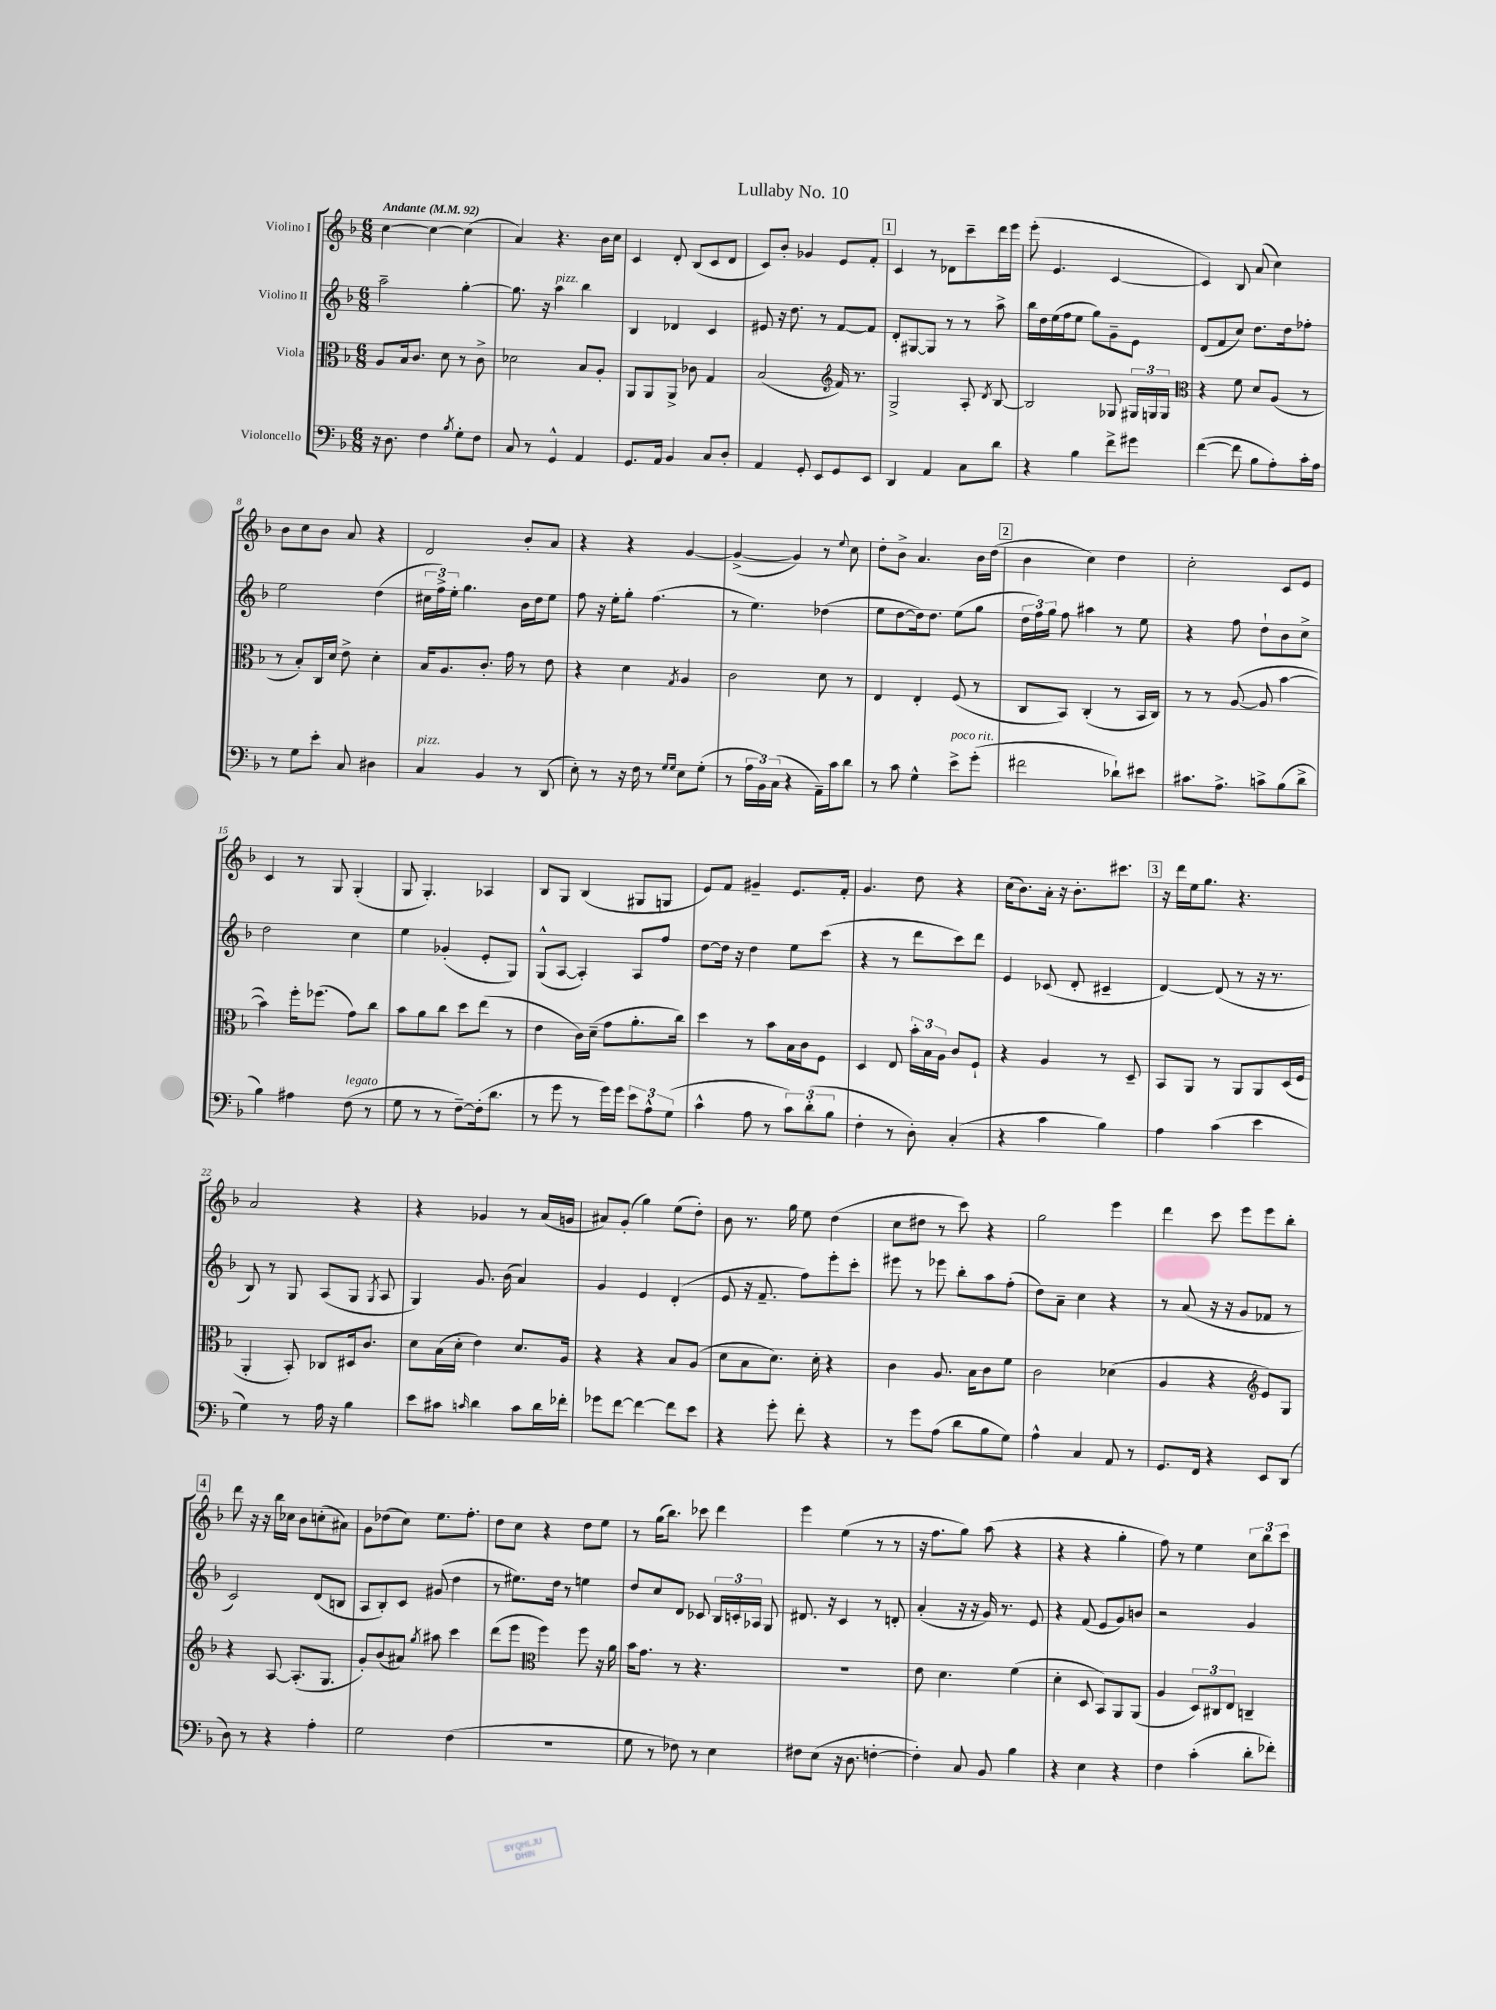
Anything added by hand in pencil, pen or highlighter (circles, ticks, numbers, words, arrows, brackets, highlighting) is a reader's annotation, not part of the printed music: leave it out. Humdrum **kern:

**kern	**kern	**kern	**kern
*part4	*part3	*part2	*part1
*staff4	*staff3	*staff2	*staff1
*I"Violoncello	*I"Viola	*I"Violino II	*I"Violino I
*clefF4	*clefC3	*clefG2	*clefG2
*k[b-]	*k[b-]	*k[b-]	*k[b-]
*M6/8	*M6/8	*M6/8	*M6/8
*MM92	*MM92	*MM92	*MM92
=1	=1	=1	=1
!	!	!	!LO:TX:a:B:t=Andante
16r	8A/L	2aa~\	[4cc\
8.D\	.	.	.
.	16B-/k	.	.
.	8.c/J	.	.
4F\	.	.	4cc\_
.	8d\	.	.
8qB-/	.	.	.
8G'\L	8r	[4gg'\	(4cc\]
8F\J	8c^\	.	.
=2	=2	=2	=2
8C/	2d-X\	8.gg\]	4a/)
8r	.	.	.
.	.	16r	.
!	!	!LO:TX:a:i:t=pizz.	!
4GG^^/	.	4aa\	4.r
4AA/	8B-/L	4bb-\	.
.	8A'/J	.	16b-\LL
.	.	.	16cc\JJ
=3	=3	=3	=3
8.GG/L	8AA/L	4B-/	4c/
.	8AA/	.	.
16AA/Jk	.	.	.
4BB-/	8AA^/J	4d-X/	8d'/
.	8c-X\	.	(8B-/L
8C/L	4G/	4c/	8c/
8D'/J	.	.	8d/J
=4	=4	=4	=4
4AA/	(2B-/	8e#X/	8c/L)
.	.	16r	8b-'/J
.	.	8.dd\	.
8GG'/	.	.	4g-X/
8EE/L	.	8r	.
*	*clefG2	*	*
8GG/	16f/)	[8f/L	8e/L
.	8.r	.	.
8EE/J	.	8f/J]	8f'/J
!!LO:REH:place=s1:t=1
=5	=5	=5	=5
4DD/	2G^/	8d'/L	4c/
.	.	[8G#X/	.
4AA/	.	8G#/J]	8r
.	.	8r	8d-X\L
8C\L	8A'/	8r	8ccc~\
.	8qd/	.	.
8d\J	[8B-/	8aa^\	16ddd\L
.	.	.	16eee\JJ
=6	=6	=6	=6
4r	2B-/]	16bb-\LL	(8eee'\
.	.	16dd\	.
.	.	(16ee\	4.e/
.	.	16ff\J	.
4B-\	.	8ee\J	.
.	.	8gg\L)	.
8f^\L	8G-X/	8g~\	[4c/
8g#X\J	24G#X/LL	8e\J	.
.	24Gn/	.	.
.	24G/JJ	.	.
=7	=7	=7	=7
*	*clefC3	*	*
([4f\	4r	(8d/L	4c/])
.	.	8f/	.
8f\]	8f\	8cc/J)	8B-/
8B-\L	8d/L	8.dd\L	(8a/
8A'\)	(8A/J	.	4cc\)
.	.	16dd\k	.
16c'\L	8r	8ff-X'\J	.
16A\JJ	.	.	.
!!LO:LB:g=z
=8	=8	=8	=8
8r	8r	2ee\	8b-\L
8G\L	8B-'/L)	.	8cc\
8e'\J	16C/L	.	8b-\J
.	16d/JJ	.	.
8C/	8e^\	.	8a/
4D#X\	4d'\	(4dd\	4r
=9	=9	=9	=9
!LO:TX:a:i:t=pizz.	!	!	!
4C/	16B-/KL	24cc#X\LL	2d/
.	.	24ff^\)	.
.	8.A/	.	.
.	.	24ee'\JJ	.
.	.	4.gg\	.
4BB-/	8.c'/J	.	.
.	16g\	.	.
8r	8r	16b-\LL	8b-'/L
.	.	16dd\J	.
(8DD/	8e\	8ee\J	8a/J
=10	=10	=10	=10
8E'\)	4r	8ff\	4r
8r	.	16r	.
.	.	16ee'\KL	.
16r	4d\	8gg'\J	4r
16F\	.	.	.
8r	.	(4.ff\	.
16qqG/LL	.	.	.
16qqG/JJ	8qG/	.	.
8E\L	4A/	.	[4g/
(8G'\J	.	.	.
=11	=11	=11	=11
8r	2c\	8r	(4g^/_
24A\LL	.	4.ee\)	.
24BB-\)	.	.	.
(24C\JJ	.	.	.
4r	.	.	4g/])
16AA~\LL)	8d\	(4dd-X\	8r
16c\J	.	.	.
.	.	.	8qqee/
8d\J	8r	.	8cc\
=12	=12	=12	=12
8r	4E/	8ee\L	8dd'\L
8c\	.	[8dd\	8b-^\J
4G^^\	4E'/	16dd\k])	4.a/
.	.	8.dd\J	.
!LO:TX:a:i:t=poco rit.	!	!	!
8e^\L	(8F/	(8ee\L	.
(8g'\J	8r	8gg\J	16b-\LL
.	.	.	(16dd\JJ
!!LO:REH:place=s1:t=2
=13	=13	=13	=13
2f#X\	8C/L	24dd\LL	4b-\
.	.	24ff\)	.
.	.	24gg\JJ	.
.	8BB-/J)	8ff\	.
.	(4C'/	4aa#X\	4cc\)
8d-X`\L)	8r	8r	4dd\
8e#X\J	16BB-/LL	8ee\	.
.	16C/JJ)	.	.
=14	=14	=14	=14
8.c#X\L	8r	4r	2cc'\
.	8r	.	.
8.A^\J	.	.	.
.	([8A/	8ff\	.
8cn^\L	8A/]	8dd`\L	.
(8B-\	[4b-\	8b-\	8c/L
8d^\J	.	8cc^\J	8e/J
!!LO:LB:g=z
=15	=15	=15	=15
4B-\)	4b-\])	2dd\	4c/
4A#X\	16ff'\KL	.	8r
.	(8.ff-X\J	.	.
.	.	.	8G/
!LO:TX:a:i:t=legato	!	!	!
(8F\	8g\L)	4cc\	(4G'/
8r	8cc\J	.	.
=16	=16	=16	=16
8G\	8b-\L	4ee\	8G/
8r	8a\	.	4.G'/)
8r	8cc\J	(4g-X'/	.
[8F~\L)	8dd\L	.	.
(16F'\k]	(8ee\J	8e'/L	4A-X/
8.d\J	.	.	.
.	8r	8G/J)	.
=17	=17	=17	=17
8r	4e\	(8G^^/L	8B-/L
8g\	.	[8A/J	8G/J
8r	16c\LL)	4A'/])	(4B-/
.	(16d~\JJ	.	.
16g\LL)	8g\L	.	.
16g\JJ	.	.	.
12e\L	8.a'\	8A/L	8G#X/L
12A^^\	.	.	.
.	.	8ff/J	8Gn/J
(12G\J	.	.	.
.	16cc\Jk)	.	.
=18	=18	=18	=18
4c^^\	4dd\	[8dd\L	8e/L)
.	.	16dd\Jk]	8f/J
.	.	16r	.
8A\	8r	4dd\	4g#X~/
8r	8b-\L	.	.
12c\L)	16B-\L	8ee\L	8.e/L
.	16c\J	.	.
(12d'\	.	.	.
.	8F\J	(8ccc\J	.
12B-\J	.	.	.
.	.	.	16f'/Jk
=19	=19	=19	=19
4F'\	4D/	4r	4.g/
8r	8E/	8r	.
8D'\)	24b-'\LL	8ddd\L	8dd\
.	24B-\	.	.
.	24A\JJ	.	.
(4C'/	8c/L	8ccc\)	4r
.	8F`/J	8ddd\J	.
=20	=20	=20	=20
4r	4r	4e/	(16cc\KL
.	.	.	8.b-\)
4c\	4A/	(8c-X/	16a'\Jk
.	.	.	16r
.	.	8d'/	8.b-'\L
4B-\)	8r	4c#X~/	.
.	.	.	8.ccc#X\J
.	8D~/	.	.
!!LO:REH:place=s1:t=3
=21	=21	=21	=21
4A\	8BB-/L	[4d/)	16r
.	.	.	16ddd\LL
.	8AA/J	.	16ee\J
.	.	.	8.gg\J
(4c\	8r	(8d/]	.
.	8AA/L	8r	4.r
4e\	8AA/	16r	.
.	.	8.r	.
.	(16D/L	.	.
.	16F/JJ	.	.
!!LO:LB:g=z
=22	=22	=22	=22
4G\)	4AA'/	8B-/)	2a/
.	.	8r	.
8r	8BB-'/)	8G/	.
16A\	8C-X/L	(8A/L	.
16r	.	.	.
4B-\	16D#X/k	8G/J	4r
.	8.c/J	.	.
.	.	8qG/	.
.	.	8A/	.
=23	=23	=23	=23
8e\L	8d\L	4G/)	4r
8c#X\J	(16B-\L	.	.
.	16d'\JJ	.	.
16qqcn/	.	.	.
4d\	4e\)	8.g/	4g-X/
.	.	(16b-\	.
8c\L	8.d/L	4a/)	8r
16d\L	.	.	(16a/LL
16f-X'\JJ	16A/Jk	.	16gn/JJ
=24	=24	=24	=24
8g-X\L	4r	4g/	8a#X/L)
[8f\J	.	.	(8g'/J
4f\_	4r	4e/	4gg\)
8f\L]	8B-/L	(4d'/	(8ee\L
8e\J	(8A/J	.	8dd'\J)
=25	=25	=25	=25
4r	8d\L	8e/	8b-\
.	8B-\	16r	8.r
.	.	8.f~/	.
8g'\	8.d\J)	.	.
.	.	.	16gg\
8f'\	.	8ff\L)	8ee\
.	16d'\	.	.
4r	4r	8eee'\	(4dd\
.	.	8ccc'\J	.
=26	=26	=26	=26
8r	4c\	8eee#X\	8cc\L
8g\L	.	8r	8dd#X\J
(8A\J	8.A/	8eee-X\	8r
8d\L	.	8bb-'\L	8ccc\)
.	16B-\KL	.	.
8B-\	8c\	8aa\	4r
8G\J)	8f\J	(8ff'\J	.
=27	=27	=27	=27
4A^^\	2c\	8dd\L)	2gg\
.	.	8a~\J	.
4C/	.	4cc\	.
8AA/	(4d-X\	4r	4eee\
8r	.	.	.
=28	=28	=28	=28
8.GG/L	4A/	8r	4ddd\
.	.	(8a/	.
16FF/Jk	.	.	.
4r	4r	16r	8ccc\
.	.	16r	.
.	.	8g/L	8eee\L
*	*clefG2	*	*
8EE/L	8e/L)	8f-X/J	8eee\
(8DD/J	8G/J	8r	8bb-'\J
!!LO:LB:g=z
!!LO:REH:place=s1:t=4
=29	=29	=29	=29
8D\)	4r	2c/)	8ddd\
8r	.	.	16r
.	.	.	16r
4r	[8A/	.	16bb-\LL
.	.	.	16cc-X\JJ
.	(8.A'/L]	.	8b-\L
4A'\	.	(8d/L	(8ccn'\
.	8.G/J	.	.
.	.	8Bn/J	8a#X\J)
=30	=30	=30	=30
2G\	8g'/L)	8A/L	8g\L
.	(8b-/	8B-'/)	(8dd-X\
.	8a#X/J)	8c/J	8cc\J)
.	8qgg/	.	.
.	8aa#X\	(8g#X/	8.ee\L
(4F\	4ccc\	4dd\	.
.	.	.	8.ff'\J
=31	=31	=31	=31
2.r	(8ddd\L	8r	8dd\L
.	8eee\J	8.ee#X\L)	8cc\J
*	*clefC3	*	*
.	4ff\)	.	4r
.	.	16dd\Jk	.
.	.	8r	.
.	8ff\	4een\	8dd\L
.	16r	.	8ee\J
.	16a\	.	.
=32	=32	=32	=32
8G\	16b-\KL	8dd/L	8r
.	8.g\J	.	.
8r	.	8cc/	(16gg\KL
.	.	.	8.bb-\J)
8F-X\)	8r	8d/J	.
8r	4.r	8c-X/	8ccc-X\
4E\	.	24B-/LL	4ddd\
.	.	24cn'/	.
.	.	24A-X/JJ	.
.	.	8G/	.
=33	=33	=33	=33
8F#X\L	2.r	8.d#X/	4eee\
(8E\J	.	.	.
.	.	16r	.
16r	.	4c/	(4ee\
8.D\	.	.	.
[4Fn'\	.	8r	8r
.	.	8dn'/	8r
=34	=34	=34	=34
4F'\])	8e\	(4a'/	16r
.	.	.	8.ff\L
.	4.d\	.	.
8C/	.	16r	8gg\J)
.	.	16r	.
8BB-/	.	16g/)	(8aa\
.	.	8.r	.
4B-\	(4f\	.	4r
.	.	8e/	.
=35	=35	=35	=35
4r	4d'\	4r	4r
4E\	8D/	(8f/	4r
.	8BB-/L)	8e/L	.
4r	8AA/	8g/)	4gg'\
.	(8AA/J	8bn/J	.
=36	=36	=36	=36
4F\	4A/	2r	8ff\)
.	.	.	8r
(4c'\	12D/L)	.	4ee\
.	12C#X/	.	.
.	12E/J	.	.
8d'\L	4Cn~/	4g/	12cc\L
.	.	.	12bb-\
8f-X'\J)	.	.	.
.	.	.	12ccc\J
==	==	==	==
*-	*-	*-	*-
